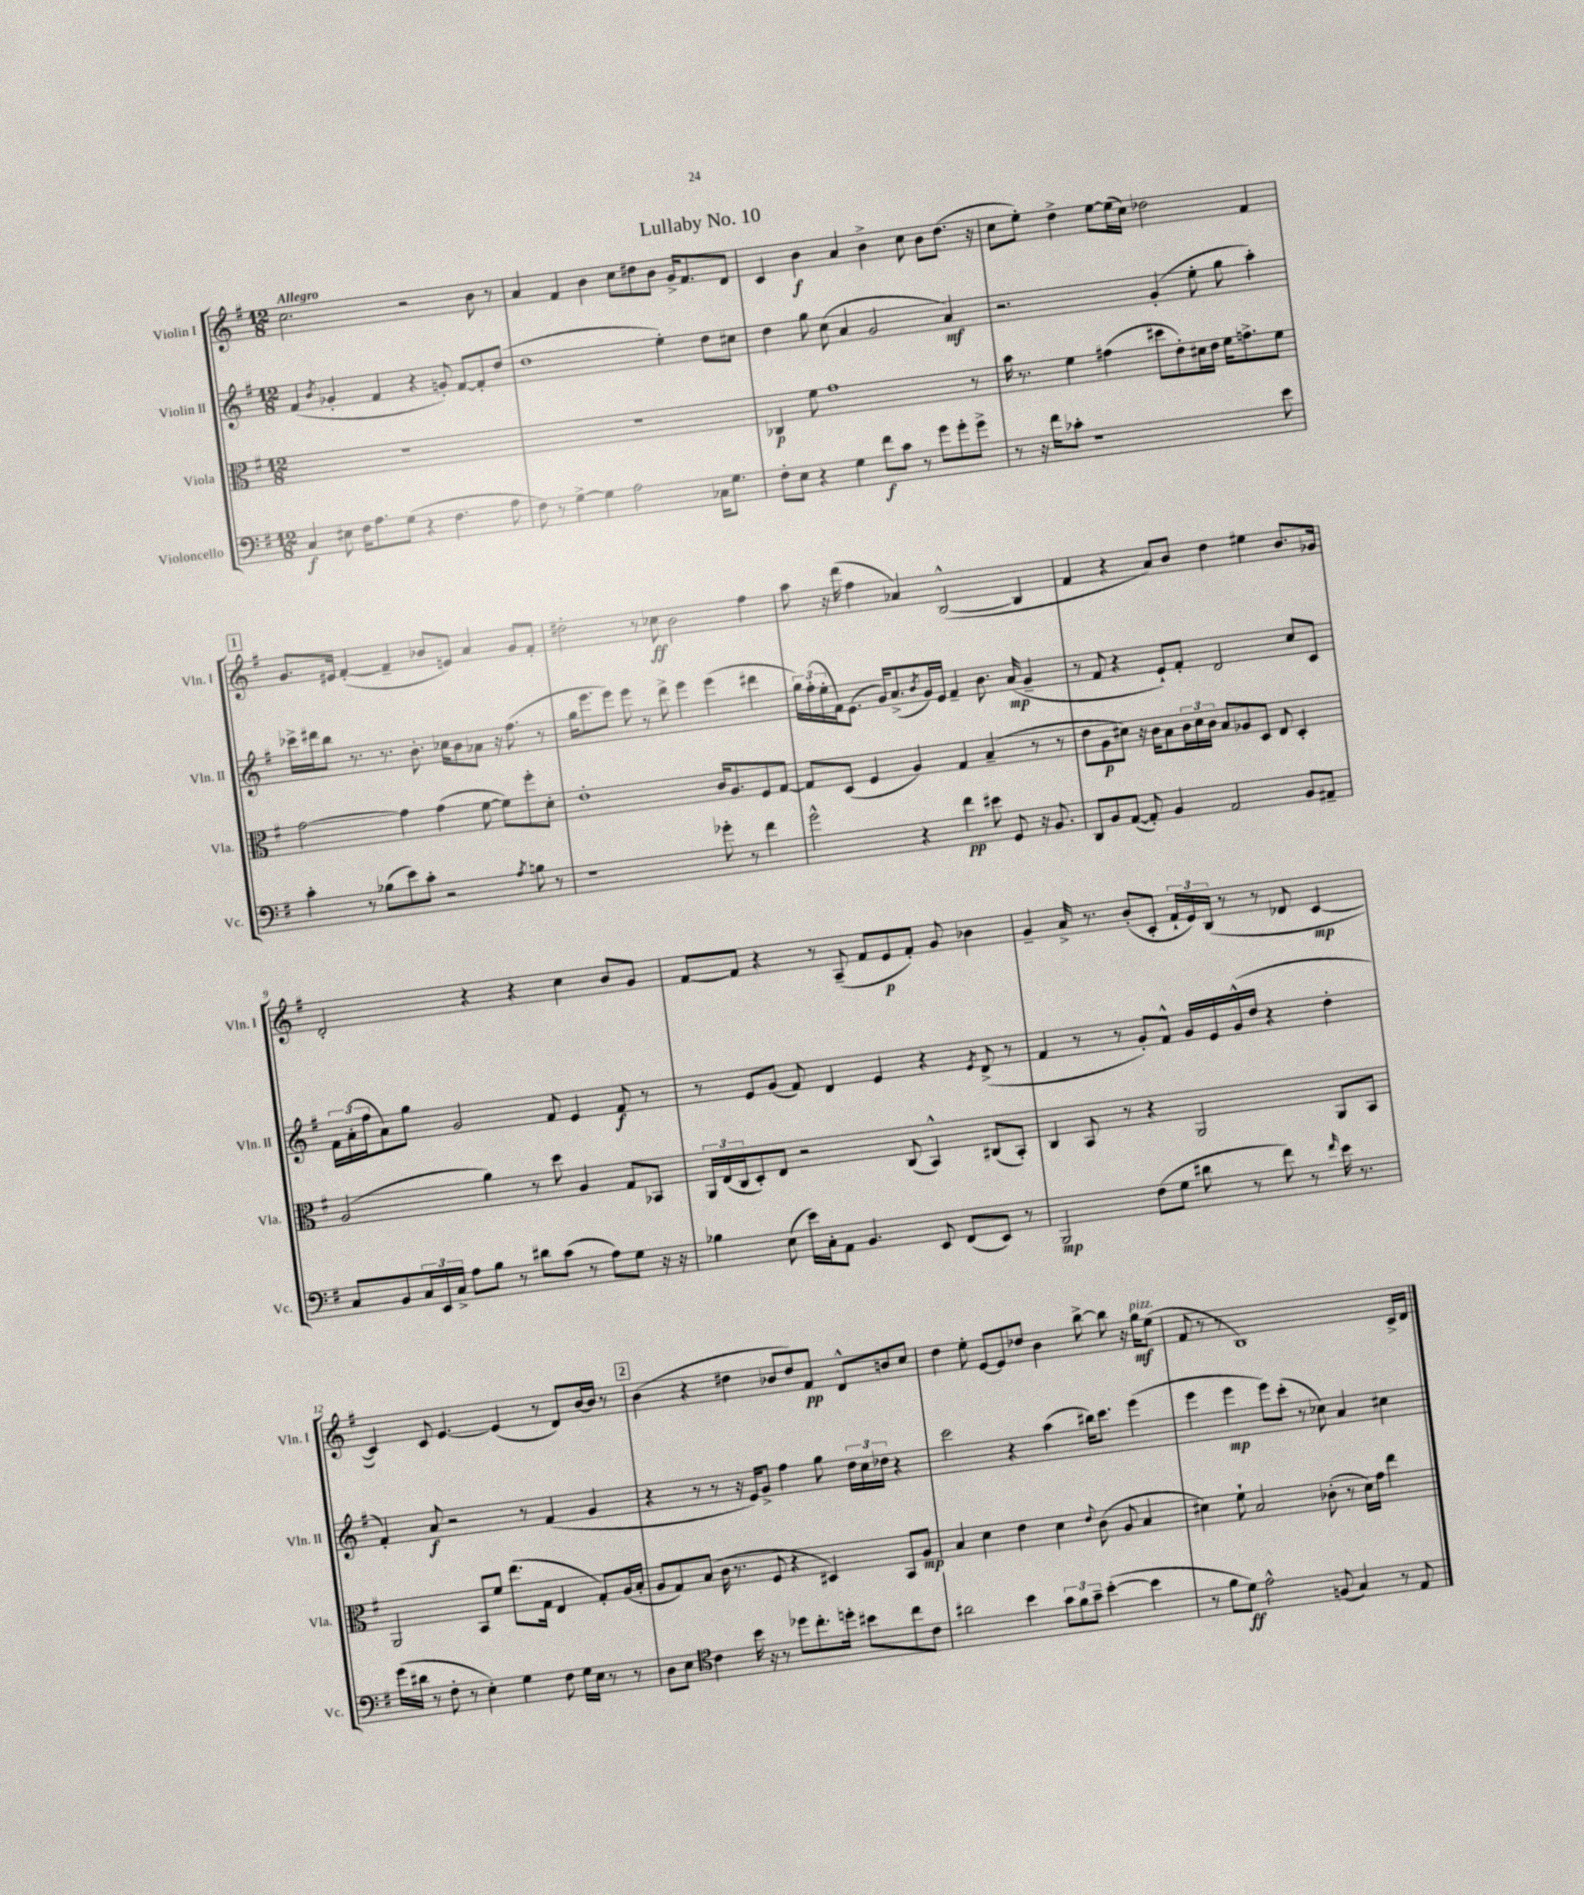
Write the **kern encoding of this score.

**kern	**dynam	**kern	**dynam	**kern	**dynam	**kern	**dynam
*part4	*part4	*part3	*part3	*part2	*part2	*part1	*part1
*staff4	*staff4	*staff3	*staff3	*staff2	*staff2	*staff1	*staff1
*I"Violoncello	*	*I"Viola	*	*I"Violin II	*	*I"Violin I	*
*I'Vc.	*	*I'Vla.	*	*I'Vln. II	*	*I'Vln. I	*
*clefF4	*	*clefC3	*	*clefG2	*	*clefG2	*
*k[f#]	*	*k[f#]	*	*k[f#]	*	*k[f#]	*
*M12/8	*	*M12/8	*	*M12/8	*	*M12/8	*
=1	=1	=1	=1	=1	=1	=1	=1
!	!	!	!	!	!	!LO:TX:a:B:t=Allegro	!
4C/	f	1.r	.	(4f#/	.	2.cc\	.
.	.	.	.	8qb/	.	.	.
8E#X\	.	.	.	4g-X'/	.	.	.
16F#\KL	.	.	.	.	.	.	.
8.A\	.	.	.	.	.	.	.
.	.	.	.	4f#/	.	.	.
(8G\J	.	.	.	.	.	.	.
4r	.	.	.	4r	.	2r	.
4.F#\	.	.	.	8gn'/)	.	.	.
.	.	.	.	[8f#/L	.	.	.
.	.	.	.	8f#'/]	.	8b\	.
8A\	.	.	.	(8dd/J	.	8r	.
=2	=2	=2	=2	=2	=2	=2	=2
8F#\)	.	1.r	.	1dd	.	4a/	.
8r	.	.	.	.	.	.	.
[4G^\	.	.	.	.	.	4f#/	.
4G\]	.	.	.	.	.	4b\	.
2A\	.	.	.	.	.	8cc\L	.
.	.	.	.	.	.	8dd#X\	.
.	.	.	.	4ee'\)	.	8b\J	.
.	.	.	.	.	.	16g^/KL	.
.	.	.	.	.	.	8.f#/	.
16C-X\KL	.	.	.	8dd\L	.	.	.
8.G\J	.	.	.	.	.	.	.
.	.	.	.	8cc#X\J	.	8d/J	.
=3	=3	=3	=3	=3	=3	=3	=3
8F#'\L	.	4C-X/	p	4dd\	.	4c/	.
8E\J	.	.	.	.	.	.	.
4r	.	8f#\	.	8gg\	.	4b\	f
.	.	1g	.	(8cc\	.	.	.
4G\	.	.	.	4a/	.	4a/	.
8f#\L	f	.	.	2g/	.	4b^\	.
8c\J	.	.	.	.	.	.	.
8r	.	.	.	.	.	8cc\	.
8g\L	.	.	.	.	.	8b\L	.
8g'\	.	.	.	4a/)	mf	(8.dd\J	.
8g^\J	.	8r	.	.	.	.	.
.	.	.	.	.	.	16r	.
=4	=4	=4	=4	=4	=4	=4	=4
8r	.	16b\	.	2.r	.	8cc\L	.
.	.	8.r	.	.	.	.	.
16r	.	.	.	.	.	8ee'\J)	.
16f#\KL	.	.	.	.	.	.	.
8c-X'\J	.	4f#\	.	.	.	4dd^\	.
1r	.	.	.	.	.	.	.
.	.	(4g#X\	.	.	.	[8ee\L	.
.	.	.	.	.	.	(16ee\L]	.
.	.	.	.	.	.	16cc\JJ)	.
.	.	8dd#X\L	.	(4g'/	.	2dd-X\	.
.	.	8e'\)	.	.	.	.	.
.	.	16d#X\L	.	8ee'\	.	.	.
.	.	16e\JJ	.	.	.	.	.
.	.	16f#\KL	.	8gg\	.	.	.
.	.	8.gn^\	.	.	.	.	.
.	.	.	.	4aa'\)	.	4f#/	.
8e\	.	8f#\J	.	.	.	.	.
!!LO:LB:g=z
!!LO:REH:place=s1:t=1
=5	=5	=5	=5	=5	=5	=5	=5
4c'\	.	[2g\	.	16ccc-X^\LL	.	8.g/L	.
.	.	.	.	16ddd#X\J	.	.	.
.	.	.	.	8bb\J	.	.	.
.	.	.	.	.	.	16e#X/Jk	.
8r	.	.	.	8.r	.	([4f#'/	.
(8B-X\L	.	.	.	.	.	.	.
.	.	.	.	8.r	.	.	.
8e\)	.	4g\]	.	.	.	4f#~/]	.
8c'\J	.	.	.	8.b'\	.	.	.
2r	.	(4g\	.	.	.	8b-X/L	.
.	.	.	.	16cc-X\KL	.	.	.
.	.	.	.	8b\	.	8en/J)	.
.	.	[8f#\	.	8a-X\J	.	4a/	.
.	.	8f#\L])	.	16r	.	.	.
.	.	.	.	(8.ff#\	.	.	.
8qA/	.	.	.	.	.	.	.
8Bn\	.	8ff#'\	.	.	.	8g/L	.
8r	.	8d'\J	.	8r	.	8f#'/J	.
=6	=6	=6	=6	=6	=6	=6	=6
1r	.	1e'	.	16gg\KL	.	2dd#X'\	.
.	.	.	.	8.eee\	.	.	.
.	.	.	.	8eee\J)	.	.	.
.	.	.	.	8eee\	.	.	.
.	.	.	.	8r	.	8r	.
.	.	.	.	8ddd^\	.	8cc-X\	ff
.	.	.	.	4eee\	.	2b\	.
8g-X'\	.	16c/KL	.	(4eee\	.	.	.
.	.	8.A/	.	.	.	.	.
8r	.	.	.	.	.	.	.
4f#\	.	8F#/	.	4ddd#X\	.	4ff#\	.
.	.	[8G/J	.	.	.	.	.
=7	=7	=7	=7	=7	=7	=7	=7
2g^^\	.	8G/L]	.	24gg\LL)	.	8aa\	.
.	.	.	.	(24ff#'\	.	.	.
.	.	.	.	24ee'\	.	.	.
.	.	(8D/J	.	16f#\J)	.	16r	.
.	.	.	.	(8.e\J	.	(16ddd\	.
.	.	4F#/	.	.	.	4ff#\	.
.	.	.	.	16g/KL)	.	.	.
.	.	.	.	(8.a^/	.	.	.
4r	.	4A/)	.	.	.	4a-X/)	.
.	.	.	.	8qb/	.	.	.
.	.	.	.	16g/L)	.	.	.
.	.	.	.	16e/JJ	.	.	.
4f#\	pp	4G/	.	4f#~/	.	([2B^^/	.
8e#X\	.	(4B~/	.	8.b\	.	.	.
8GG/	.	.	.	.	.	.	.
.	.	.	.	(16a/	mp	.	.
16r	.	8r	.	4g~/	.	4B/]	.
8.BB/	.	.	.	.	.	.	.
.	.	8r	.	.	.	.	.
=8	=8	=8	=8	=8	=8	=8	=8
8DD/L	.	8e\L	.	8r	.	4f#/	.
8BB/	.	8A\	p	8f#/	.	.	.
([8AA/J	.	8d#X\J)	.	4r	.	4r	.
8AA'/])	.	16r	.	.	.	.	.
.	.	16c\KL	.	.	.	.	.
4BB/	.	8B\	.	8e`/L)	.	8a/L)	.
.	.	24c\L	.	8f#'/J	.	8b/J	.
.	.	24d#\	.	.	.	.	.
.	.	24c\JJ	.	.	.	.	.
2AA/	.	8B/L	.	2d/	.	4dd\	.
.	.	8A-X/	.	.	.	.	.
.	.	8D/J	.	.	.	4ee#X\	.
.	.	8E/	.	.	.	.	.
8BB/L	.	4D'/	.	8cc/L	.	8.b/L	.
8AA#X~/J	.	.	.	8c/J	.	.	.
.	.	.	.	.	.	16g-X/Jk	.
!!LO:LB:g=z
=9	=9	=9	=9	=9	=9	=9	=9
8C/L	.	(2A/	.	24f#\LL	.	2d'/	.
.	.	.	.	(24a'\	.	.	.
.	.	.	.	24ff#\J	.	.	.
8BB/	.	.	.	8a\)	.	.	.
24C/L	.	.	.	8gg\J	.	.	.
24EE/	.	.	.	.	.	.	.
24C^/JJ	.	.	.	.	.	.	.
8A\L	.	.	.	2g/	.	.	.
8B\J	.	4a\)	.	.	.	4r	.
8r	.	.	.	.	.	.	.
8d#X\L	.	8r	.	.	.	4r	.
(8c\J	.	8dd\	.	8f#/	.	.	.
8r	.	4A/	.	4e/	.	4cc\	.
8A\L)	.	.	.	.	.	.	.
8G\J	.	8G/L	.	8f#/	f	8b/L	.
16r	.	8BB-X/J	.	8r	.	8g/J	.
16r	.	.	.	.	.	.	.
=10	=10	=10	=10	=10	=10	=10	=10
4B-X\	.	24AA/LL	.	8r	.	[8f#/L	.
.	.	(24E/	.	.	.	.	.
.	.	24C/J	.	.	.	.	.
.	.	8D'/)	.	8e/L	.	8f#/J]	.
(8E\	.	8E/J	.	(8g/J	.	4r	.
16e\LL)	.	2r	.	8f#/)	.	.	.
16C'\J	.	.	.	.	.	.	.
8AA\J	.	.	.	4d/	.	8r	.
4.BB/	.	.	.	.	.	(8A~/	.
.	.	.	.	4e/	.	8f#/L	.
.	.	(8C/	.	.	.	8e/	p
8EE/	.	4BB^^/)	.	4r	.	8f#'/J)	.
(8FF#/L	.	.	.	.	.	8g/	.
.	.	.	.	8qe/	.	.	.
8EE/J)	.	(8C#X/L	.	(8d^/	.	4b-X\	.
8r	.	8BB'/J)	.	8r	.	.	.
=11	=11	=11	=11	=11	=11	=11	=11
2BBB/	mp	4C/	.	4f#/	.	4g~/	.
.	.	8BB/	.	8r	.	16a^/	.
.	.	.	.	.	.	8.r	.
.	.	8r	.	8r	.	.	.
(8F#\L	.	4r	.	8g'/L)	.	(8b'/L	.
8G\J	.	.	.	8f#^^/J	.	8c'/J	.
8d#X\	.	2AA/	.	16g/LL	.	24f#`/LL	.
.	.	.	.	.	.	24e/)	.
.	.	.	.	16e/	.	.	.
.	.	.	.	.	.	(24B/JJ	.
8r	.	.	.	(16g^^/	.	8r	.
.	.	.	.	16dd/JJ	.	.	.
8f#\)	.	.	.	4r	.	8r	.
8r	.	.	.	.	.	8d-X/	.
16qqf#/	.	.	.	.	.	.	.
16e\	.	8AA/L	.	4dd'\	.	[4c/	mp
8.r	.	.	.	.	.	.	.
.	.	8BB/J	.	.	.	.	.
!!LO:LB:g=z
=12	=12	=12	=12	=12	=12	=12	=12
(16g\LL	.	2AA/	.	4f#'/)	.	4c/])	.
16d#X\JJ	.	.	.	.	.	.	.
8r	.	.	.	.	.	.	.
8F#'\	.	.	.	8a/	f	8c/	.
8r	.	.	.	2r	.	[4.e/	.
4E'\)	.	8BB/L	.	.	.	.	.
.	.	8f#/J	.	.	.	.	.
4G\	.	(8.ee\L	.	.	.	(4e/]	.
.	.	.	.	8r	.	.	.
.	.	16G\Jk	.	.	.	.	.
8F#\	.	4E/	.	(4f#/	.	8r	.
16G\LL	.	.	.	.	.	8d/L)	.
16E\JJ	.	.	.	.	.	.	.
8r	.	8G'/L)	.	4g/	.	[16b/L	.
.	.	.	.	.	.	16b/JJ]	.
8r	.	(16A/L	.	.	.	8r	.
.	.	16B'/JJ	.	.	.	.	.
!!LO:REH:place=s1:t=2
=13	=13	=13	=13	=13	=13	=13	=13
8D\L	.	8A/L	.	4r	.	(4b\	.
8E\J	.	8G/)	.	.	.	.	.
*clefC4	*	*	*	*	*	*	*
4c\	.	(8B/J	.	8r	.	4r	.
.	.	16c\	.	8r	.	.	.
.	.	8.r	.	.	.	.	.
16b\	.	.	.	16r	.	4dd#X\	.
16r	.	.	.	16e/KL)	.	.	.
8r	.	8F#/	.	8g^/J	.	.	.
8dd-X\L	.	4r	.	4ff#\	.	8b-X/L	.
8.cc'\	.	.	.	.	.	8dd#/)	.
.	.	4D#X/)	.	8gg\	.	8f#/J	pp
16ddn'\Jk	.	.	.	.	.	.	.
8b#X\L	.	.	.	24dd\LL	.	8d^^/L	.
.	.	.	.	24cc\	.	.	.
.	.	.	.	24dd-X\JJ	.	.	.
8cc\	.	8BB/L	.	4r	.	8bn/	.
8c\J	.	8A/J	mp	.	.	8cc/J	.
=14	=14	=14	=14	=14	=14	=14	=14
2a#X\	.	4B/	.	2ccc\	.	4dd\	.
.	.	4d\	.	.	.	8ee'\	.
.	.	.	.	.	.	[8e/L	.
4b\	.	4e\	.	4r	.	8e/]	.
.	.	.	.	.	.	8dd-X/J	.
12g\L	.	4d\	.	(4aa\	.	4b\	.
12f#\	.	.	.	.	.	.	.
12g~\J	.	.	.	.	.	.	.
.	.	8qqe/	.	.	.	.	.
([4b'\	.	(8c\	.	16bb#X\KL)	.	[8bb^\	.
.	.	.	.	8.ccc\J	.	.	.
.	.	8A/	.	.	.	8bb\]	.
4b\]	.	4B/	.	(4eee\	.	16r	.
!	!	!	!	!	!	!LO:TX:a:i:t=pizz.	!
.	.	.	.	.	.	16gg\KL	mf
.	.	.	.	.	.	(8ee\J	.
=15	=15	=15	=15	=15	=15	=15	=15
8r	.	4d#X\)	.	4eee\	.	8f#/	.
8f#\L	.	.	.	.	.	8r	.
8d\J)	ff	8f#`\	.	4eee\	mp	8r	.
2e^^\	.	2B/	.	.	.	1B)	.
.	.	.	.	8eee\L)	.	.	.
.	.	.	.	(8ccc'\J	.	.	.
.	.	.	.	8r	.	.	.
(8Fn/	.	(8c-X'\	.	8cc-X\)	.	.	.
4G/)	.	8r	.	4a/	.	.	.
.	.	16d#\LL)	.	.	.	.	.
.	.	16g\JJ	.	.	.	.	.
8r	.	4ee\	.	4cc#X\	.	.	.
8E/	.	.	.	.	.	16c^/LL	.
.	.	.	.	.	.	16d/JJ	.
==	==	==	==	==	==	==	==
*-	*-	*-	*-	*-	*-	*-	*-
